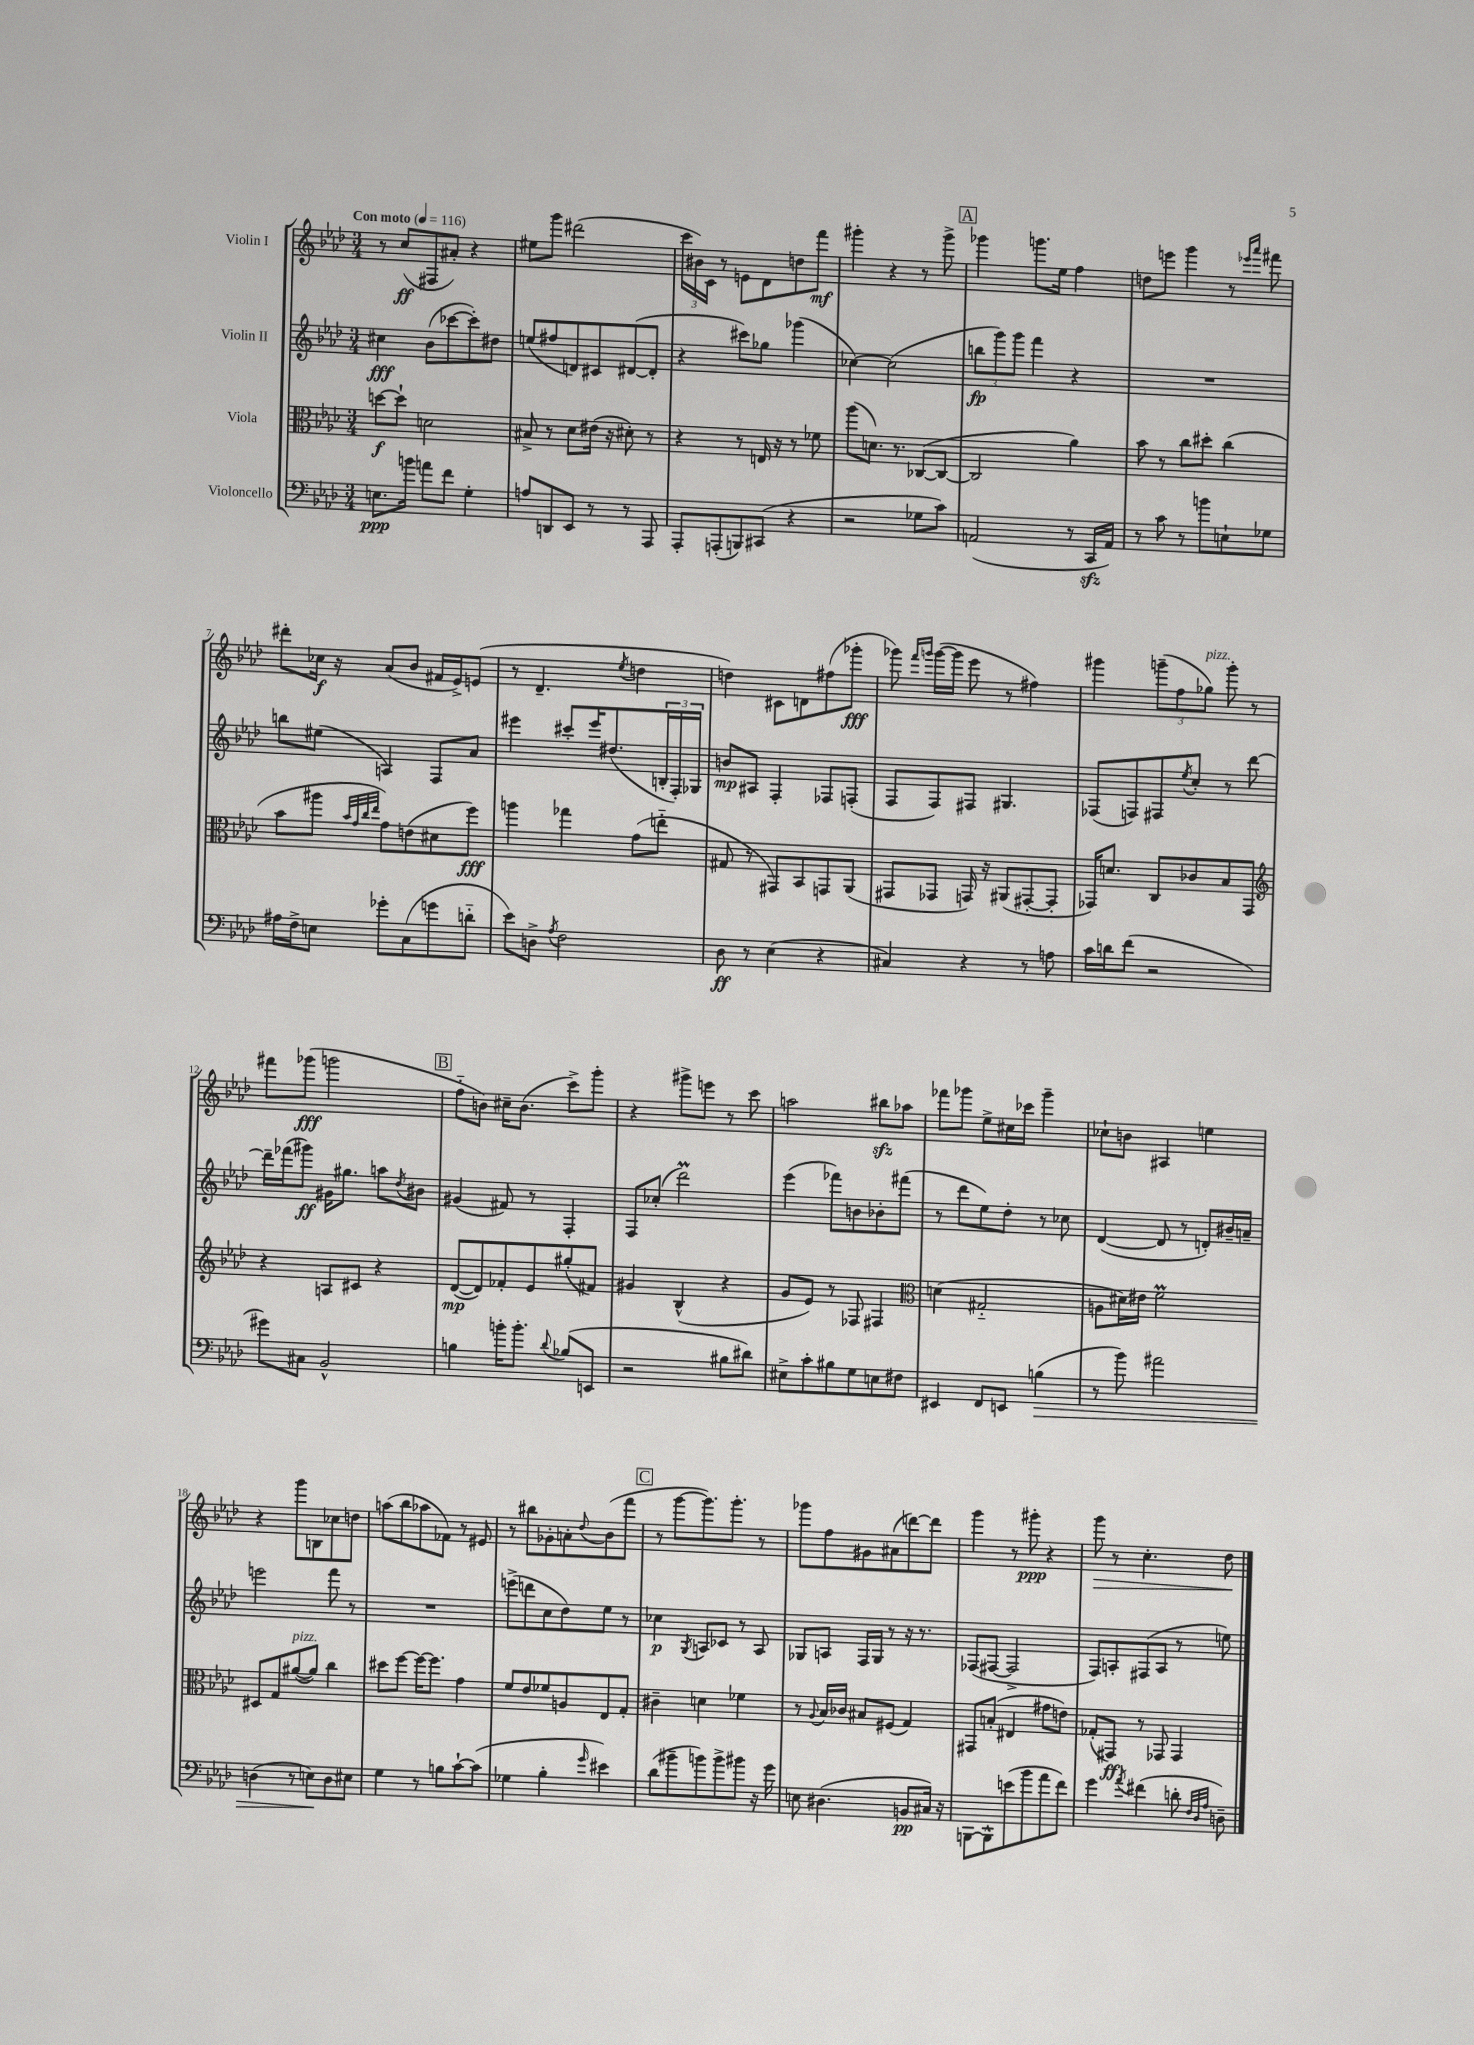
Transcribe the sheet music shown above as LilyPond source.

<<
\new StaffGroup <<
\new Staff = "s0" \with { instrumentName = "Violin I" } {
    \clef treble \key aes \major \numericTimeSignature \time 3/4 \tempo "Con moto" 4 = 116
    r8 c''8\ff( fis8 ais'8-.) r4 |
    eis''8 g'''8 dis'''2( |
    \tuplet 3/2 { c'''16 bis'16) c'16 } r8 e'8 des'8 d''8 f'''8\mf |
    gis'''4-. r4 r8 gis'''8-> |
    \mark \markup { \box "A" } ges'''4 g'''8. ees''16 f''4 |
    d''8 e'''8 g'''4 r8 \grace { ees'''16 aes'''16 } fis'''8 |
    dis'''8-. ces''16\f r16 aes'8( bes'8 fis'16 ees'16->) e'8( |
    r8 des'4.-- \acciaccatura { ees''8 } d''4 |
    d''4) cis'8 d'8 fis''8( ges'''8-.\fff |
    ges'''8) \grace { f'''16 g'''16 } g'''16~( g'''16 ees'''8 r8 fis''4) |
    gis'''4 \tuplet 3/2 { g'''8--( f''8 ges''8^\markup { \italic "pizz." }) } g'''8-. r8 |
    fis'''8 ges'''8\fff( g'''2 |
    \mark \markup { \box "B" } f''8-_ b'8) cis''16-- b'8.( c'''8->) g'''8-. |
    r4 gis'''8-> e'''8 r8 c'''8 |
    a''2 bis''8\sfz aes''8 |
    fes'''8 ges'''8 ees''8-> cis''16 ces'''16 ges'''4-- |
    ces''8-! b'8 ais4 e''4 |
    r4 g'''8 b8 ces''8 d''8 |
    a''8( bes''8 aes''8 fes'8) r8 eis'8 |
    r8 bis''8 ges'8-. a'8-. \appoggiatura { des''8 } bes'8( f'''8 |
    \mark \markup { \box "C" } r8 g'''8~ g'''8.) g'''8.-. r8 |
    ges'''8 f''8 gis'8 ais'8( d'''8~) d'''8 |
    g'''4 r8 gis'''8-.\ppp r4 |
    g'''8\> r8 c''4.-. des''8\! \bar "|." |
}
\new Staff = "s1" \with { instrumentName = "Violin II" } {
    \clef treble \key aes \major \numericTimeSignature \time 3/4
    cis''4\fff bes'8( ces'''8~ ces'''8-.) dis''8 |
    e''8( fis''8 d'8) cis'8 dis'8~( dis'8-. |
    r4 cis'''8) ges''8 ges'''4( |
    ces''4~) ces''2( |
    \mark \markup { \box "A" } \tuplet 3/2 { b''8\fp g'''8) g'''8 } f'''4 r4 |
    R2. |
    b''8 eis''8( a4) f8 aes'8 |
    eis'''4 cis'''8-. eis'''16 dis''8.( \tuplet 3/2 { b16-. f16-.) ges16 } |
    b'8\mp ais8 f4-. fes8 f8-.( |
    f8 f8) fis8 gis4. |
    fes8( f8) fis8 \acciaccatura { ees''8 } c''8-. r8 des'''8~ |
    des'''16-- fes'''16( gis'''8\ff) gis'16 gis''8. a''8 \acciaccatura { des''8 } bis'8 |
    \mark \markup { \box "B" } gis'4( fis'8) r8 f4-. |
    f8 ces''8-.( des'''2\prall) |
    ees'''4( fes'''8) b'8 bes'8-. fis'''8( |
    r8 des'''8 ees''8) des''8-. r8 ces''8 |
    des'4~( des'8 r8 d'8-.) bis'16-- a'16-- |
    e'''2 f'''8 r8 |
    R2. |
    e'''8->( d'''8 c''8 des''8) ees''8 r8 |
    \mark \markup { \box "C" } ces''4\p \acciaccatura { g8 } a8 ces'8 r8 a8 |
    ges8 a8 f16 ges16 r8 r16 r8. |
    fes8( fis8~ fis2-> |
    f8) a8-. fis8( a8 r8 e''8) \bar "|." |
}
\new Staff = "s2" \with { instrumentName = "Viola" } {
    \clef alto \key aes \major \numericTimeSignature \time 3/4
    d''8~\f d''8-! d'2 |
    bis8-> r8 des'8 eis'16( r16 dis'8-.) r8 |
    r4 r8 e16 r16 r8 fes'8 |
    aes''8( d'8.) r8. ces8~( ces8~ |
    \mark \markup { \box "A" } ces2 aes'4) |
    bes'8 r8 c''8 dis''8-. c''4( |
    bes'8 ais''8 \grace { bes'32 g'32 c''32 ees''32 } g'8) e'8( dis'8 f''8\fff) |
    a''4 ges''4 g'8( e''8-_ |
    gis8 r8 gis,8) bes,8 g,8 aes,8( |
    gis,8 ges,8 g,16) r16 ais,8( gis,8~-. gis,8-. |
    ges,16) d'8. c8 ces'8 bes8 ges,8 |
    \clef treble r4 a8 cis'8 r4 |
    \mark \markup { \box "B" } des'8~\mp( des'8) fes'8-. ees'8 gis''8-.( fis'8) |
    gis'4 bes4-^( r4 |
    g'8 ees'8) r8 fes8 fis4 |
    \clef alto d'4( gis2-_ |
    a8 dis'16) eis'16 f'2\prall |
    dis8 g8 ais'8~^\markup { \italic "pizz." }( ais'8) c''4 |
    dis''8 f''8~ f''16~ f''8. g'4 |
    f'8 ees'8 fes'8 a8 ees8 g8-. |
    \mark \markup { \box "C" } cis'4-- d'4 fes'4 |
    r8 \appoggiatura { aes8 } bes16 ces'16 bis8 fis8( g4) |
    gis,8 b8-.( eis4 gis'8 e'8) |
    ges8-.( gis,8\ff) r8 ges,8 ges,4 \bar "|." |
}
\new Staff = "s3" \with { instrumentName = "Violoncello" } {
    \clef bass \key aes \major \numericTimeSignature \time 3/4
    e8.\ppp b'16 a'8 f'8 g4-. |
    a8 d,8 ees,8 r8 r8 aes,,8 |
    aes,,8-. a,,8-.( b,,8) cis,8( r4 |
    r2 ges8 c'8) |
    \mark \markup { \box "A" } a,2( r8 c,16\sfz a,16) |
    r8 c'8 r8 b'8 e8-! ges8 |
    ais16 f16-> e8 ges'8-. c8( g'8 d'8-_ |
    ees'8) d8-> \acciaccatura { aes8 } f2 |
    des8\ff r8 ees4( r4 |
    cis4) r4 r8 a8 |
    c'16 d'16 f'8( r2 |
    gis'8) cis8 bes,2-^ |
    \mark \markup { \box "B" } b4 b'16-. b'8.-. \appoggiatura { des'8 } bes8( e,8 |
    r2 bis8 dis'8) |
    eis8-> c'8-. bis8 g8 e8 fis8 |
    eis,4 f,8 e,8 b4\>( |
    r8 bes'8) ais'2 |
    d4( r8 e8\!) d8 eis8 |
    g4 r8 b8 c'8~-! c'8( |
    ges4 bes4-. \grace { g'16 } eis'4) |
    \mark \markup { \box "C" } des'8( bis'8-- b'8) b'8-> bis'8 r16 g'16 |
    e8 dis4.( b,8\pp cis16) r16 |
    b,,8~ b,,8-^ e'8( bes'8 aes'8 f'8) |
    g'4 \acciaccatura { aes'8 } fis'4( d'8-. \grace { f32 des32 aes32 } d8--) \bar "|." |
}
>>
>>
